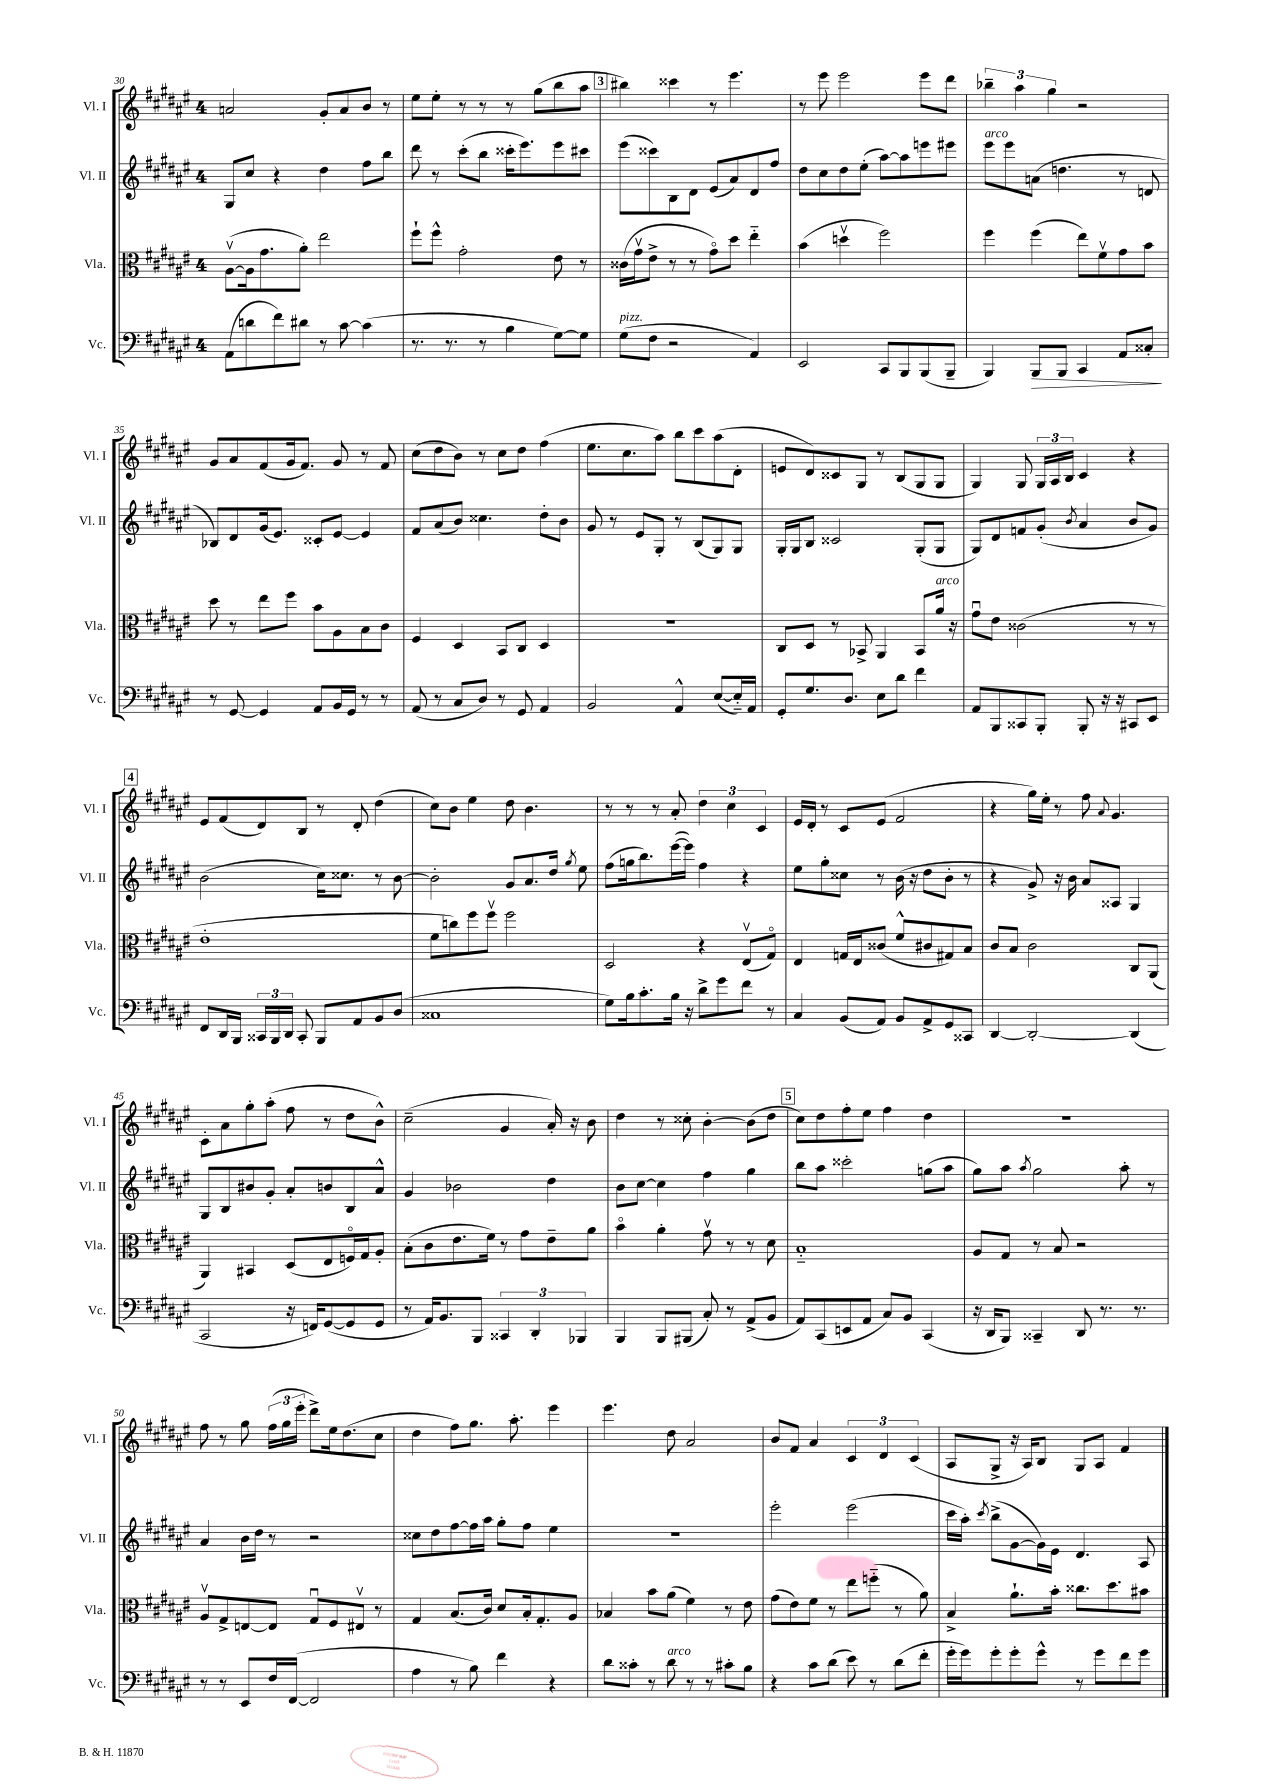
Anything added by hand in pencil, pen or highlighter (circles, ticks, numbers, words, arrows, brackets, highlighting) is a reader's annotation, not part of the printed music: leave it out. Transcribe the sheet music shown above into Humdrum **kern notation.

**kern	**kern	**kern	**kern
*staff4	*staff3	*staff2	*staff1
*clefF4	*clefC3	*clefG2	*clefG2
*k[f#c#g#d#a#e#]	*k[f#c#g#d#a#e#]	*k[f#c#g#d#a#e#]	*k[f#c#g#d#a#e#]
*M4/4	*M4/4	*M4/4	*M4/4
(8AA#\L	([8A#v\L	8G#/L	2a/
8d\	16A#\]k	8cc#/J	.
.	8.g#\	.	.
8f#\)	.	4r	.
8d#\J	8a#'\J)	.	.
8r	2ee#\	4dd#\	8g#'/L
[8c#\	.	.	8a/
(4c#\]	.	8ff#\L	8b/J
.	.	8bb\J	8r
=	=	=	=
8.r	8ff#`\L	8ddd#\	8ee#\L
.	8ff#^^\J	8r	8ee#'\J
8.r	.	.	.
.	2g#'\	(8ccc#'\L	8r
8r	.	8bb\J	8r
4B\	.	16ccc##'\LK	8r
.	.	8.eee#\)	.
.	.	.	(8gg#\L
[8G#\L)	8e#\	8eee#\	8bb\
8G#\]J	8r	8ccc#\J	8aa#\J
=	=	=	=
(8G#\L	(16c##\LL	(8eee#\L	4bb#\)
.	16g#v\J	.	.
8F#\J	8e#^\J	8ccc##\)	.
2r	8r	8B\	4ccc##\
.	8r	8d#\J	.
.	8g#o\L)	(8e#/L	8r
.	8dd#\J	8a#/)	4.eee#\
4AA#/)	4ee#'~\	8d#/	.
.	.	8ff#/J	.
=	=	=	=
2EE#/	(4b\	8dd#\L	8r
.	.	8cc#\	8eee#\
.	4ddv\	8dd#\	2eee#\
.	.	(8ee#'\J	.
8CC#/L	2ff#\)	[8aa#\L)	.
8BBB/	.	8aa#\]	.
(8BBB/	.	8eee\	8eee#\L
8BBB~/J	.	8eee#\J	8ddd#\J
=	=	=	=
4BBB/)	4ff#\	8eee#\L	6bb-~\
.	.	8eee#\	.
.	.	.	6aa#\
8BBB/L	(4ff#\	(8a\J	.
.	.	.	6gg#\
8BBB/J	.	4.dd\	.
4CC#/	8ee#\L)	.	2r
.	8f#v\	.	.
8AA#/L	8g#\	8r	.
8C##'/J	8b\J	8d/	.
=	=	=	=
8r	8dd#\	8B-/L)	8g#/L
[8GG#/	8r	8d#/	8a#/
4GG#/]	8ee#\L	(16g#/k	(8f#/
.	.	8.e#/J)	.
.	8ff#\J	.	16g#/k
.	.	.	8.f#/J)
8AA#/L	8b\L	8c##'/L	.
16BB/L	8A#\	[8e#/J	8g#/
16GG#/JJ	.	.	.
8r	8B\	4e#/]	8r
8r	8c#\J	.	8f#/
=	=	=	=
(8AA#/	4F#/	8f#/L	(8cc#\L
8r	.	(8a#/	8dd#\
8C#/L	4D#/	8b/J)	8b\J)
8D#/J)	.	4.cc##\	8r
8r	8BB/L	.	8cc#\L
8GG#/	8C#/J	.	8dd#\J
4AA#/	4D#/	8dd#'\L	(4ff#\
.	.	8b\J	.
=	=	=	=
2BB/	1r	8g#/	8.ee#\L
.	.	8r	.
.	.	.	8.cc#\
.	.	8e#/L	.
.	.	8G#'/J	8aa#\J)
4AA#^^/	.	8r	8bb\L
.	.	(8B/L	8ccc#\
([8E#/L	.	8G#/)	(8aa#\
16E#'~/]L)	.	8G#/J	8d#'\J
16AA#/JJ	.	.	.
=	=	=	=
8GG#'/L	8C#/L	16G#'/LL	8e/L
.	.	16G#/J	.
8.G#/	8D#/J	8B/J	8d#/)
.	8r	2c##/	8c##/
8.D#/J	.	.	.
.	8BB-^/	.	8G#/J
8E#\L	4AA#/	.	8r
8d#\J	.	.	(8B/L
4f#\	8BB-/L	(8G#'/L	8G#/
.	16a#/Jk	8G#/J	8G#/J
.	16r	.	.
=	=	=	=
8AA#/L	8g#u\L	8G#/L)	4G#/)
8BBB/	8e#\J	8d#/	.
8CC##/	(2c##\	8f/	8G#/
8BBB'/J	.	(8g#'/J	24G#/LL
.	.	.	24A#/
.	.	.	24B/JJ
.	.	8qb/	.
8BBB'/	.	4a#/	4c#/
16r	.	.	.
16r	.	.	.
8CC#/L	8r	8b/L	4r
8EE#/J	8r	8g#/J)	.
=	=	=	=
8FF#/L	1e#'	(2b\	8e#/L
16DD#/L	.	.	(8f#/
16BBB/JJ	.	.	.
24CC##/LL	.	.	8d#/)
24BBB/	.	.	.
24DD#/JJ	.	.	.
8CC##'/	.	.	8B/J
8BBB/L	.	16cc#\LK)	8r
.	.	8.cc##\J	.
8AA#/	.	.	8d#'/
8BB/	.	8r	(4dd#\
(8D#/J	.	[8b\	.
=	=	=	=
1C##	8f#\L	2b'\]	8cc#\L)
.	8cc\)	.	8b\J
.	8ff#\	.	4ee#\
.	8ff#v\J	.	.
.	2ff#\	8g#/L	8dd#\
.	.	8.a#/	4.b\
.	.	16dd#/Jk	.
.	.	8qgg#/	.
.	.	8ee#\	.
=	=	=	=
8G#\L)	2D#/	(8ff#\L	8r
16B\k	.	16gg\k	8r
8.c#'\	.	8.bb\)	.
.	.	.	8r
16B\Jk	.	([16eee#\L	8a#'/
16r	.	16eee#\]JJ)	.
8d#^\L	4r	4ff#\	6dd#\
8g#\	.	.	.
.	.	.	6cc#\
8f#\J	(8E#v/L	4r	.
.	.	.	6c#/
8r	8G#o/J)	.	.
=	=	=	=
4C#/	4E#/	8ee#\L	16e#/LL
.	.	.	16d#'/JJ
.	.	8gg#'\	8r
(8BB/L	16G/LL	8cc##\J	8c#/L
.	16E#/J	.	.
8AA#/J)	(8c##/J	8r	(8e#/J
8BB/L	8f#^^/L	(16b\	2f#/
.	.	16r	.
8AA#^/	8c#/	8dd#\L	.
8GG#/	8G#/)	8b'\J	.
8CC##/J	8B/J	8r	.
=	=	=	=
[4DD#/	8c#/L	4r	4r
.	8B/J	.	.
2DD#'/_	2c#\	8g#^/)	16gg#\LL)
.	.	.	16ee#'\JJ
.	.	16r	8r
.	.	16b\	.
.	.	8a#/L	8ff#\
.	.	.	8qqa#/
.	.	8A##/J	4.g#/
(4DD#/]	8C#/L	4G#/	.
.	(8AA#/J	.	.
=	=	=	=
2CC#/	4AA#/)	8G#/L	8c#'\L
.	.	8B/	8a#\
.	4BB#/	8b#/	8gg#'\
.	.	8g#'/J	(8aa#'\J
16r	(8D#/L	8a#'/L	8ff#\
16FF/LK)	.	.	.
([8GG#/	8E#/	8b/	8r
8GG#/]	16Fo/L)	8B/	8dd#\L
.	16G#/J	.	.
8GG#/J	8A#'/J	8a#^^/J	8b^^\J)
=	=	=	=
8r	(8B'\L	4g#/	(2cc#~\
16AA#/LK)	8c#\	.	.
8.BB/	.	.	.
.	8.e#\	2b-\	.
8BBB/J	.	.	.
.	16f#\Jk)	.	.
6CC##/	8r	.	4g#/
.	8g#\L	.	.
6DD#'/	.	.	.
.	8e#~\	4dd#\	16a#'/)
.	.	.	16r
6BBB-/	.	.	.
.	8a#\J	.	8b\
=	=	=	=
4BBB/	4bo\	8b\L	4dd#\
.	.	[8cc#\J	.
8BBB/L	4a#'\	4cc#\]	8r
(8BBB#/J	.	.	8cc##'\
8C#'/)	8g#v\	4ff#\	[4b'\
8r	8r	.	.
(8AA#^/L	8r	4gg#\	(8b\]L
8BB/J	8d#\	.	8dd#\J
=	=	=	=
8AA#/L)	1B'~	8bb\L	8cc#\L)
(8CC#/	.	8aa#\J	8dd#\
8EE/	.	2ccc##'\	8ff#'\
8AA#/J	.	.	8ee#\J
8C#/L)	.	.	4ff#\
8BB/J	.	.	.
(4CC#/	.	(8gg\L	4dd#\
.	.	8aa#\J	.
=	=	=	=
16r	8A#/L	8gg#\L)	1r
16DD#/LK	.	.	.
8BBB/J)	8G#/J	8aa#\J	.
.	.	8qaa#/	.
4CC##~/	8r	2gg#\	.
.	8B/	.	.
8DD#/	2r	.	.
8.r	.	.	.
.	.	8aa#'\	.
8.r	.	.	.
.	.	8r	.
=	=	=	=
8r	8A#v/L	4a#/	8ff#\
8r	8G#^/	.	8r
8EE#/L	[8E/	16b\LL	8gg#\
.	.	16dd#\JJ	.
16F#/L	8E/]J	8r	(24ff#\LL
.	.	.	24gg#\
([16FF#/JJ	.	.	.
.	.	.	24eee#'\JJ
2FF#/]	8G#u/L	2r	8ddd#^\L)
.	8F#/	.	16ee#\k
.	.	.	(8.dd#\
.	8E#v/J	.	.
.	8r	.	8cc#\J
=	=	=	=
4A#\	4G#/	8cc##\L	4dd#\
.	.	8dd#\	.
8r	(8.B/L	[8ff#\	8ff#\L)
8B\)	.	16ff#\]L	8.gg#\J
.	16c#/Jk)	16aa#\JJ	.
4f#\	8d#/L	8gg#'\L	.
.	.	.	8.aa#'\
.	16B'/k	8ff#\J	.
.	8.G#'/	.	.
4r	.	4ee#\	4eee#\
.	8A#/J	.	.
=	=	=	=
8d#\L	4B-/	1r	4.eee#\
8c##'\J	.	.	.
8r	8b\L	.	.
8d#\	(8a#\J	.	8dd#\
8r	4f#\)	.	2a#/
8r	.	.	.
8c#'\L	8r	.	.
8B\J	8e#\	.	.
=	=	=	=
4r	(8g#\L	2eee#'\	8b/L
.	8e#\)	.	8f#/J
8c#\L	8f#\J	.	4a#/
(8d#\J	8r	.	.
8e#\)	8ee#\L	(2eee#\	6c#/
8r	(8ff'~\J	.	.
.	.	.	6d#/
(8d#\L	8r	.	.
.	.	.	(6c#/
8f#'\J	8a#\)	.	.
=	=	=	=
16g#'\LL	4B^/	16ccc#\LL	8A#/L
16g#\J)	.	16aa#'\JJ)	.
.	.	8qccc#/	.
8g#'\	.	(8bb^\L	8G#^/J
8g#'\	8.a#`\L	[8g#\	16r
.	.	.	16A#/LK)
8g#^^\J	.	16g#\]L)	8B/J
.	16b'\Jk	16e#\JJ	.
8r	8.cc##\L	4.d#/	8G#/L
8g#\L	.	.	8A#/J
.	8.dd#\	.	.
8f#\	.	.	4f#/
8g#\J	8b#\J	8A#/	.
==	==	==	==
*-	*-	*-	*-
